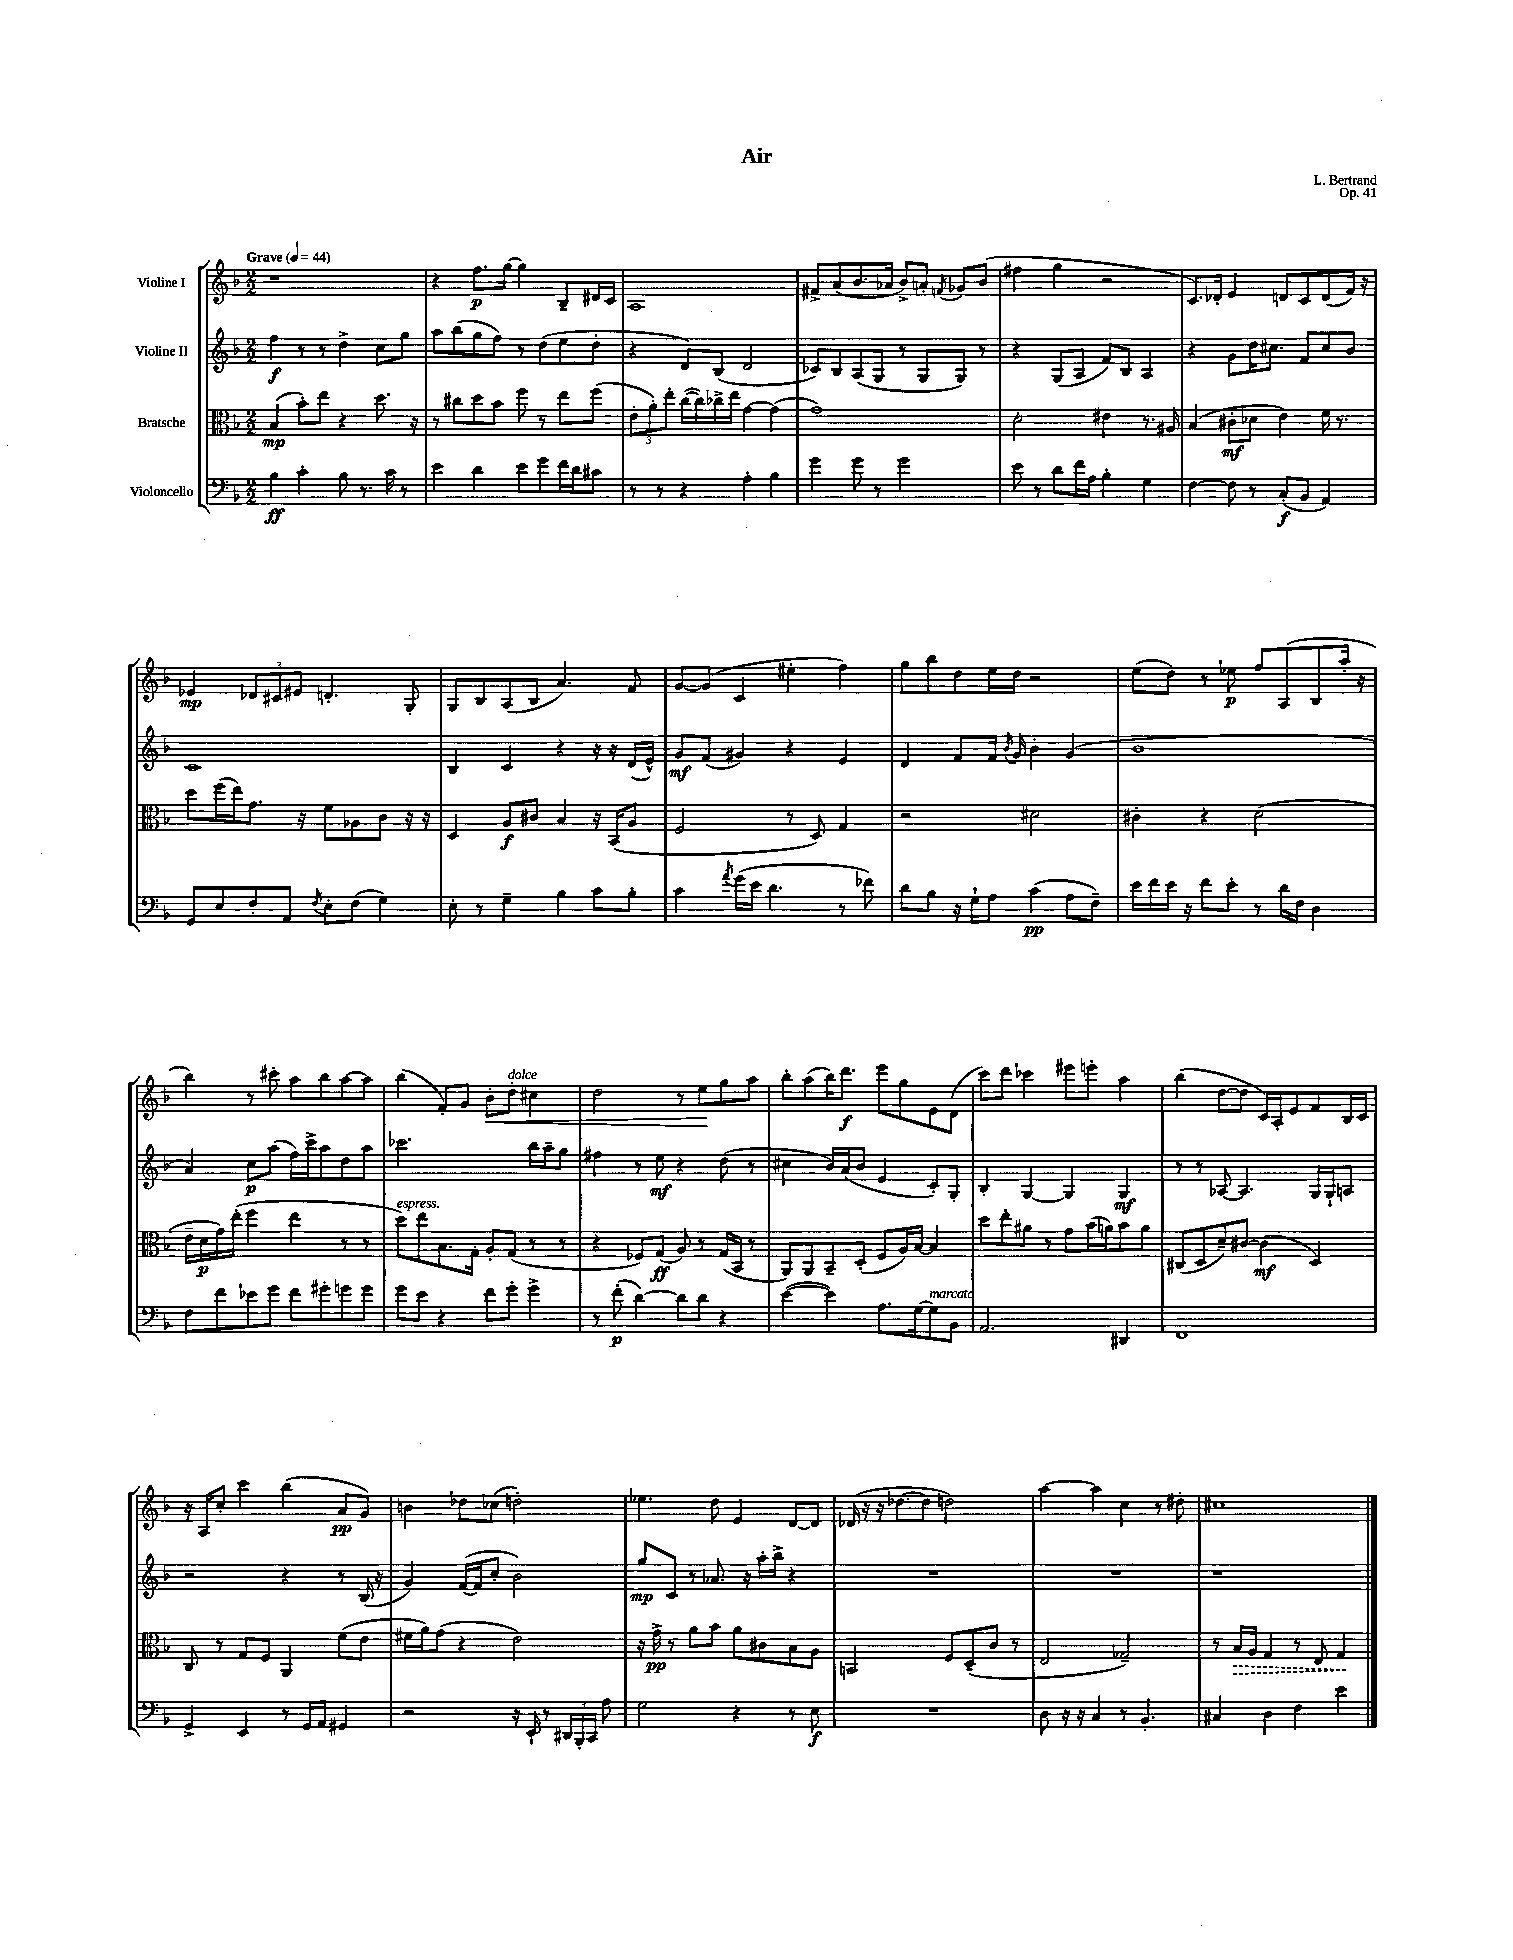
\header { title = "Air" composer = "L. Bertrand" opus = "Op. 41" }
<<
\new StaffGroup <<
\new Staff = "s0" \with { instrumentName = "Violine I" } {
    \clef treble \key f \major \numericTimeSignature \time 2/2 \tempo "Grave" 4 = 44
    \autoBeamOff r1 |
    r4 f''8.[\p g''16]~ g''4 bes8[-- dis'16 c'16] |
    a1 |
    fis'8[-> a'8( bes'8. aes'16] bes'8[->) a'8]-. \acciaccatura { f'8 } ges'8[ bes'8]( |
    fis''4 g''4 r2 |
    c'8.[) des'16]-. e'4 d'8[ c'8 d'8( f'16]) r16 |
    ees'4\mp \tuplet 3/2 { des'8[ cis'8 eis'8] } d'4.-. g8-. |
    g8[ bes8 a8( bes8] a'4.) f'8 |
    g'8[~ g'8]( c'4 eis''4-. f''4) |
    g''8[ bes''8 d''8 e''16 d''16] r2 |
    e''8[( d''8]) r8 ees''8\p f''8[ a8( bes8 a''16]-. r16 |
    bes''4) r8 cis'''8-. a''8[ bes''8 a''8~ a''8] |
    bes''4( f'8[-.) g'8] bes'8[-.\< d''8]-.^\markup { \italic "dolce" } cis''4 |
    d''2 r8 e''8[\! g''8 a''8] |
    bes''8[-. a''8( bes''16) d'''8.]\f e'''8[ g''8 e'8 d'8]( |
    c'''8[) d'''8] ces'''4 eis'''8[ e'''8]-. a''4 |
    bes''4( d''8[~ d''8] c'16[) a16-. e'8 f'8 bes16 c'16] |
    r16 a16[ c''8]-. c'''4 bes''4( a'8[\pp g'8]) |
    b'4 des''8[ ces''8]( d''2-.) |
    ees''4. d''8 e'4 d'8[~ d'8] |
    des'16( r16 r16 des''8.[~ des''8] d''2) |
    a''4~ a''4 c''4 r8 dis''8-. |
    cis''1 \bar "|." |
}
\new Staff = "s1" \with { instrumentName = "Violine II" } {
    \clef treble \key f \major \numericTimeSignature \time 2/2
    \autoBeamOff f''4\f r8 r8 d''4-> c''8[ g''8] |
    a''8[ bes''8( g''8 f''8]) r8 d''8[( e''8 d''8]-. |
    r4 d'8[) bes8]( d'2 |
    ces'8[) bes8 a8( g8] r8 g8[ g8]) r8 |
    r4 g8[( a8] f'8[) bes8] a4 |
    r4 g'8[ d''16 cis''8.] f'8[ cis''8 bes'8] |
    c'1 |
    bes4 c'4 r4 r16 r16 d'16[( e'16]-^) |
    g'8[\mf f'8]( gis'4) r4 e'4 |
    d'4 f'8[ f'16] \acciaccatura { bes'8 } g'16 bes'4-. g'4( |
    bes'1 |
    a'4) c''8[\p a''8]( f''16[) c'''16-> a''8 d''8 a''8] |
    ces'''2. bes''16[ a''16-- g''8] |
    fis''4 r8 e''8\mf r4 d''8( r8 |
    cis''4 bes'16[) a'16( bes'8] e'4 c'8[-.) g8]-. |
    bes4-. g4~ g4 g4\mf |
    r8 r8 aes8~ aes4. g16[ g16-! a8] |
    r2 r4 r8 bes16( r16 |
    g'4) f'16[~( f'16 c''8]-. bes'2) |
    g''8[\mp c'8] r8 aes'8. r16 a''16[-. bes''16]-> r4 |
    R1 |
    R1 |
    r1 \bar "|." |
}
\new Staff = "s2" \with { instrumentName = "Bratsche" } {
    \clef alto \key f \major \numericTimeSignature \time 2/2
    \autoBeamOff bes4\mp( bes'8[-.) e''8] r4 d''8. r16 |
    r8 cis''8[ d''8 bes'8] f''8 r8 e''8[ f''8]( |
    \tuplet 3/2 { e'8[-. a'8-.) e''8]-. } c''16[~( c''16) ces''16-> e''16] g'4~ g'4( |
    g'1) |
    d'2-. eis'4 r8. ais16 |
    bes4( cis'8[-.\mf des'8] e'4) f'16 r8. |
    d''8[ f''16( e''16) g'8.] r16 f'8[ aes8 c'8] r16 r16 |
    d4 a8[\f cis'8] bes4 r16 bes,16[( a8] |
    f2 r8 d8) g4 |
    r2 dis'2 |
    cis'4-. r4 d'2( |
    e'16[-- d'16\p g'16) e''16]-.( f''4 e''4 r8 r8 |
    d''8[^\markup { \italic "espress." }) e''8 bes8. g16]-. a8[-. g8]( r8 r8 |
    r4 fes8[) g8]\ff( a8) r8 g16[( bes,16] r8 |
    a,8[) a,8 bes,8-- d8]-.( f8[ a16) bes16]~ bes4 |
    d''8[ e''8-. ais'8] r8 g'8[ bes'16( a'16) bes'8 a'8] |
    cis8[( d8 d'8--) cis'8]~ cis'4\mf( d4) |
    c8 r8 g8[ f8] a,4 f'8[( e'8] |
    fis'16[ a'16) g'8]( r4 e'2) |
    r16 g'16->\pp r8 a'8[ bes'8] a'8[ cis'8 bes8 a8] |
    b,2 f8[ d8--( c'8] r8 |
    e2 ges2--) |
    r8 \once \override Hairpin.style = #'dashed-line bes16[\> a16] g4 r8 e8 g4\! \bar "|." |
}
\new Staff = "s3" \with { instrumentName = "Violoncello" } {
    \clef bass \key f \major \numericTimeSignature \time 2/2
    \autoBeamOff bes4\ff c'4-. bes8 r8. c'16 r8 |
    e'4 d'4 e'8[ g'8 f'16 d'16 cis'8] |
    r8 r8 r4 a4-. bes4 |
    g'4 g'8 r8 g'2 |
    e'8 r8 d'8[ f'16 a16] bes4-. g4 |
    f4~ f8 r8 c8[-.\f( bes,8] a,4) |
    g,8[ e8 f8-. a,8] \acciaccatura { f8 } e8[-. f8]( g4) |
    e8-. r8 g4-- bes4 c'8[ bes8]-. |
    c'4 \acciaccatura { a'8 } g'16[( e'16] d'4. r8 fes'8) |
    d'8[ bes8] r16 g16[-! a8] c'4\pp( a8[ f8]--) |
    e'16[ f'16 e'16] r16 f'8[ e'8]-. r8 d'16[ f16] d4 |
    f8[ f'8 ees'8 g'8] f'8[ gis'8-. g'8 g'8] |
    g'8[ e'8] r4 f'8[ g'8]-. g'4-> |
    r8 f'8-.\p( d'4~) d'8[ d'8] r4 |
    e'4~( e'4) a8.[ g16~ g8^\markup { \italic "marcato" } bes,8] |
    a,2. dis,4 |
    f,1 |
    g,4-> e,4 r8 g,16[ a,16] gis,4 |
    r2 r16 e,16-! r8 \tuplet 3/2 { dis,16[ bes,,16-. c,16] } a8 |
    g2 r4 r8 e8\f |
    R1 |
    d8 r16 r16 c4 r8 bes,4.-. |
    cis4 d4 f4 e'4 \bar "|." |
}
>>
>>
\layout { \context { \Score \remove "Bar_number_engraver" } }
